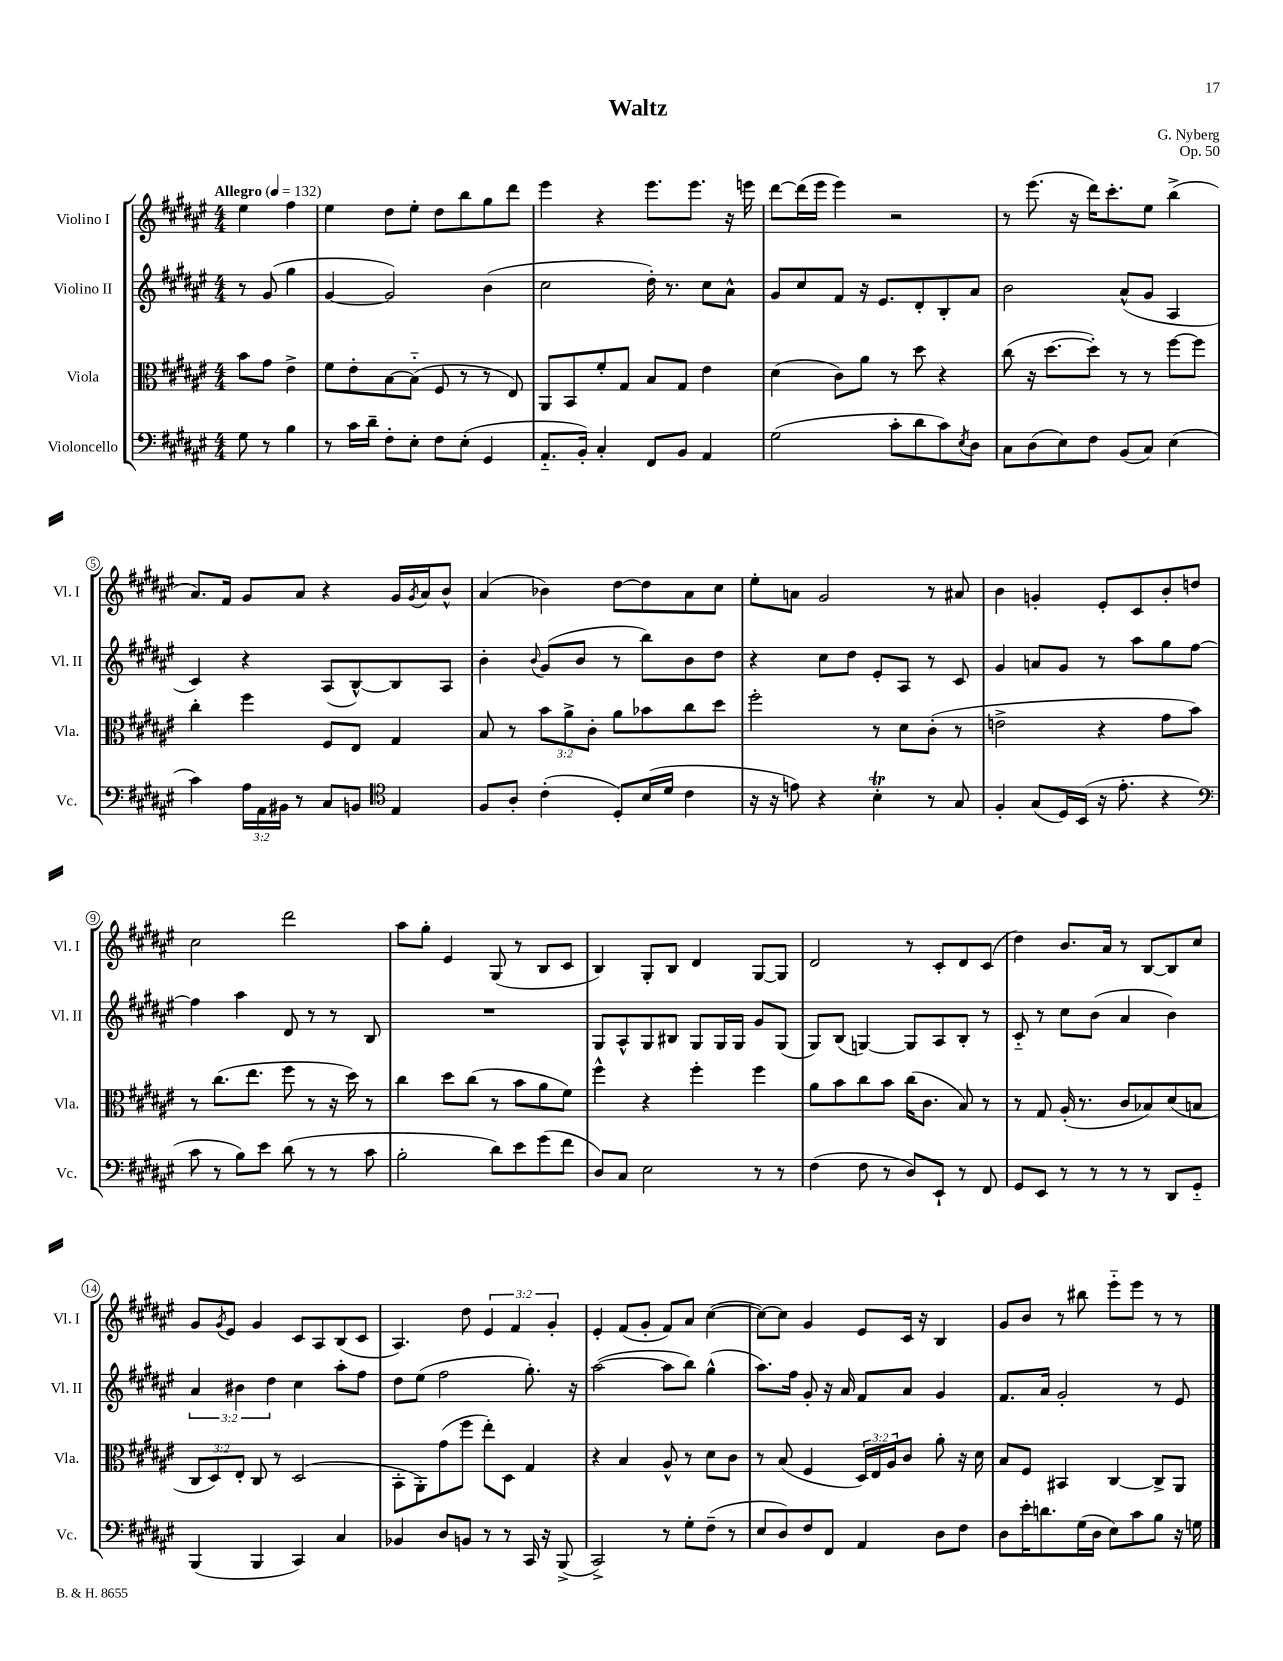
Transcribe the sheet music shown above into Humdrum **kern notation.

**kern	**kern	**kern	**kern
*staff4	*staff3	*staff2	*staff1
*clefF4	*clefC3	*clefG2	*clefG2
*k[f#c#g#d#a#e#]	*k[f#c#g#d#a#e#]	*k[f#c#g#d#a#e#]	*k[f#c#g#d#a#e#]
*M4/4	*M4/4	*M4/4	*M4/4
*MM132	*MM132	*MM132	*MM132
8G#\	8b\L	8r	4ee#\
8r	8g#\J	(8g#/	.
4B\	4e#^\	4gg#\	4ff#\
=	=	=	=
8r	8f#\L	[4g#/	4ee#\
16c#\LL	8e#'\	.	.
16d#~\JJ	.	.	.
8F#'\L	[8B\	2g#/])	8dd#\L
8E#'\J	(8B'~\]J	.	8ee#'\J
8F#\L	8F#/	.	8dd#\L
(8E#'\J	8r	.	8bb\
4GG#/	8r	(4b\	8gg#\
.	8E#/)	.	8ddd#\J
=	=	=	=
8.AA#'~/L	8AA#/L	2cc#\	4eee#\
.	8BB/	.	.
16BB'/Jk)	.	.	.
4C#'/	8f#'/	.	4r
.	8G#/J	.	.
8FF#/L	8B/L	16dd#'\)	8.eee#\L
.	.	8.r	.
8BB/J	8G#/J	.	.
.	.	.	8.eee#\J
4AA#/	4e#\	8cc#\L	.
.	.	8a#^^\J	16r
.	.	.	16eee\
=	=	=	=
(2G#\	(4d#\	8g#/L	[8ddd#\L
.	.	8cc#/	(16ddd#\]L
.	.	.	16eee#\JJ
.	8c#\L)	8f#/J	4eee#\)
.	8a#\J	16r	.
.	.	8.e#/L	.
8c#'\L	8r	.	2r
8d#\	8dd#\	8d#'/	.
8c#\)	4r	8B'/	.
8qE#/	.	.	.
8D#\J	.	8a#/J	.
=	=	=	=
8C#\L	(8cc#\	2b\	8r
(8D#\	16r	.	(8.eee#\
.	[8.dd#\L	.	.
8E#\)	.	.	.
.	.	.	16r
8F#\J	8dd#'\]J)	.	16ddd#\LK)
.	.	.	8.ccc#'\
(8BB/L	8r	(8a#^^/L	.
8C#/J)	8r	8g#/J	8ee#\J
(4E#\	[8ff#\L	4A#/	(4bb^\
.	8ff#\]J	.	.
=	=	=	=
4c#\)	4cc#'\	4c#/)	8.a#/L)
.	.	.	16f#/Jk
24A#\LL	4ff#\	4r	8g#/L
24AA#\	.	.	.
24BB#\JJ	.	.	.
8r	.	.	8a#/J
8C#/L	8F#/L	(8A#/L	4r
8BB/J	8E#/J	[8B^^/)	.
*clefC4	*	*	*
4E#/	4G#/	8B/]	16g#/LL
.	.	.	8qg#/
.	.	.	16a#/J
.	.	8A#/J	8b^^/J
=	=	=	=
8F#/L	8B/	4b'\	(4a#/
8A#'/J	8r	.	.
.	.	8qqb/	.
(4c#'\	12b\L	(8g#/L	4b-\)
.	12a#^\	.	.
.	.	8b/J	.
.	12c#'\J	.	.
8D#'/L)	8a#\L	8r	[8dd#\L
(16B/L	8b-\	8bb\L)	8dd#\]
16d#/JJ	.	.	.
4c#\	8cc#\	8b\	8a#\
.	8dd#\J	8dd#\J	8cc#\J
=	=	=	=
16r	2ff#'\	4r	8ee#'\L
16r	.	.	.
8e\)	.	.	8a\J
4r	.	8cc#\L	2g#/
.	.	8dd#\J	.
4B'\	8r	8e#'/L	.
.	8d#\L	8A#/J	.
8r	(8c#'\J	8r	8r
8G#/	8r	8c#/	8a#/
=	=	=	=
4F#'/	2e^\	4g#/	4b\
(8G#/L	.	8a/L	4g'/
16D#/L)	.	8g#/J	.
(16BB/JJ	.	.	.
16r	4r	8r	8e#'/L
8.e#'\	.	.	.
.	.	8aa#\L	8c#/
4r	8g#\L	8gg#\	8b'/
.	8b\J)	[8ff#\J	8dd/J
=	=	=	=
*clefF4	*	*	*
8c#\	8r	4ff#\]	2cc#\
8r	(8.cc#\L	.	.
8B\L)	.	4aa#\	.
.	8.ee#\J	.	.
8e#\J	.	.	.
(8d#\	8ff#\	8d#/	2ddd#\
8r	8r	8r	.
8r	16r	8r	.
.	16dd#\)	.	.
8c#\	8r	8B/	.
=	=	=	=
2B'\	4cc#\	1r	8aa#\L
.	.	.	8gg#'\J
.	8dd#\L	.	4e#/
.	(8cc#\J	.	.
8d#\L)	8r	.	(8G#/
8e#\	8b\L	.	8r
(8g#\	8a#\	.	8B/L
8f#\J	8f#\J)	.	8c#/J
=	=	=	=
8D#/L)	4ff#^^\	8G#/L	4B/)
8C#/J	.	8A#^^/	.
2E#\	4r	8G#/	8G#'/L
.	.	8B#/J	8B/J
.	4ff#'\	8G#/L	4d#/
.	.	16G#/L	.
.	.	16G#/JJ	.
8r	4ff#\	8g#/L	[8G#/L
8r	.	(8G#/J	8G#/]J
=	=	=	=
(4F#\	8a#\L	8G#/L)	2d#/
.	8b\	(8B/J	.
8F#\	8cc#\	[4G/)	.
8r	8b\J	.	.
8D#/L)	(16cc#\LK	8G/]L	8r
.	8.c#\J	.	.
8EE#`/J	.	8A#/	8c#'/L
8r	8B/)	8B'/J	8d#/
8FF#/	8r	8r	(8c#/J
=	=	=	=
8GG#/L	8r	8c#'~/	4dd#\)
8EE#/J	8G#/	8r	.
8r	(16A#'/	8cc#\L	8.b/L
.	8.r	.	.
8r	.	(8b\J	.
.	.	.	16a#/Jk
8r	8c#/L	4a#/	8r
8r	8B-/)	.	[8B/L
8DD#/L	(8d#/	4b\)	8B/]
8GG#'~/J	8B/J	.	8cc#/J
=	=	=	=
(4BBB/	12C#/L	6a#/	8g#/L
.	12D#/)	.	.
.	.	.	8qg#/
.	.	.	8e#/J
.	12E#'/J	6b#\	.
4BBB/	8C#/	.	4g#/
.	.	6dd#\	.
.	8r	.	.
4CC#/)	(2D#/	4cc#\	8c#/L
.	.	.	8A#/
4C#/	.	8aa#'\L	(8B/
.	.	8ff#\J	8c#/J
=	=	=	=
4BB-/	8BB'\L	8dd#\L	4.A#/)
.	8AA#'\)	(8ee#\J	.
8D#/L	(8g#\	2ff#\	.
8BB/J	8ff#\J	.	8dd#\
8r	8ee#'\L)	.	6e#/
8r	8D#\J	.	.
.	.	.	6f#/
16CC#/	4G#/	8.gg#'\)	.
16r	.	.	.
.	.	.	6g#'/
(8BBB^/	.	.	.
.	.	16r	.
=	=	=	=
2CC#^/)	4r	([2aa#\	4e#'/
.	4B/	.	(8f#/L
.	.	.	8g#'/J
8r	8A#^^/	8aa#\]L	8f#/L)
8G#'\L	8r	8bb\J)	8a#/J
(8F#~\J	8d#\L	(4gg#^^\	([4cc#\
8r	8c#\J	.	.
=	=	=	=
8E#/L	8r	8.aa#\L)	8cc#\_L)
8D#/)	(8B/	.	8cc#\]J
.	.	16ff#\Jk	.
8F#/	4F#/	8g#'/	4g#/
8FF#/J	.	16r	.
.	.	16a#/	.
4AA#/	24D#/LL)	8f#/L	8e#/L
.	24E#/	.	.
.	24A#/J	.	.
.	8c#/J	8a#/J	16c#/Jk
.	.	.	16r
8D#\L	8a#'\	4g#/	4B/
8F#\J	16r	.	.
.	16d#\	.	.
=	=	=	=
8D#\L	8B/L	8.f#/L	8g#/L
16e#'\K	8F#/J	.	8b/J
8.d\	.	16a#/Jk	.
.	4BB#/	2g#'/	8r
(16G#\L	.	.	8bb#\
16D#\JJ	.	.	.
8E#\L)	[4C#/	.	8eee#'~\L
8c#\	.	.	8eee#\J
8B\J	8C#^/]L	8r	8r
16r	8AA#/J	8e#/	8r
16G\	.	.	.
==	==	==	==
*-	*-	*-	*-
